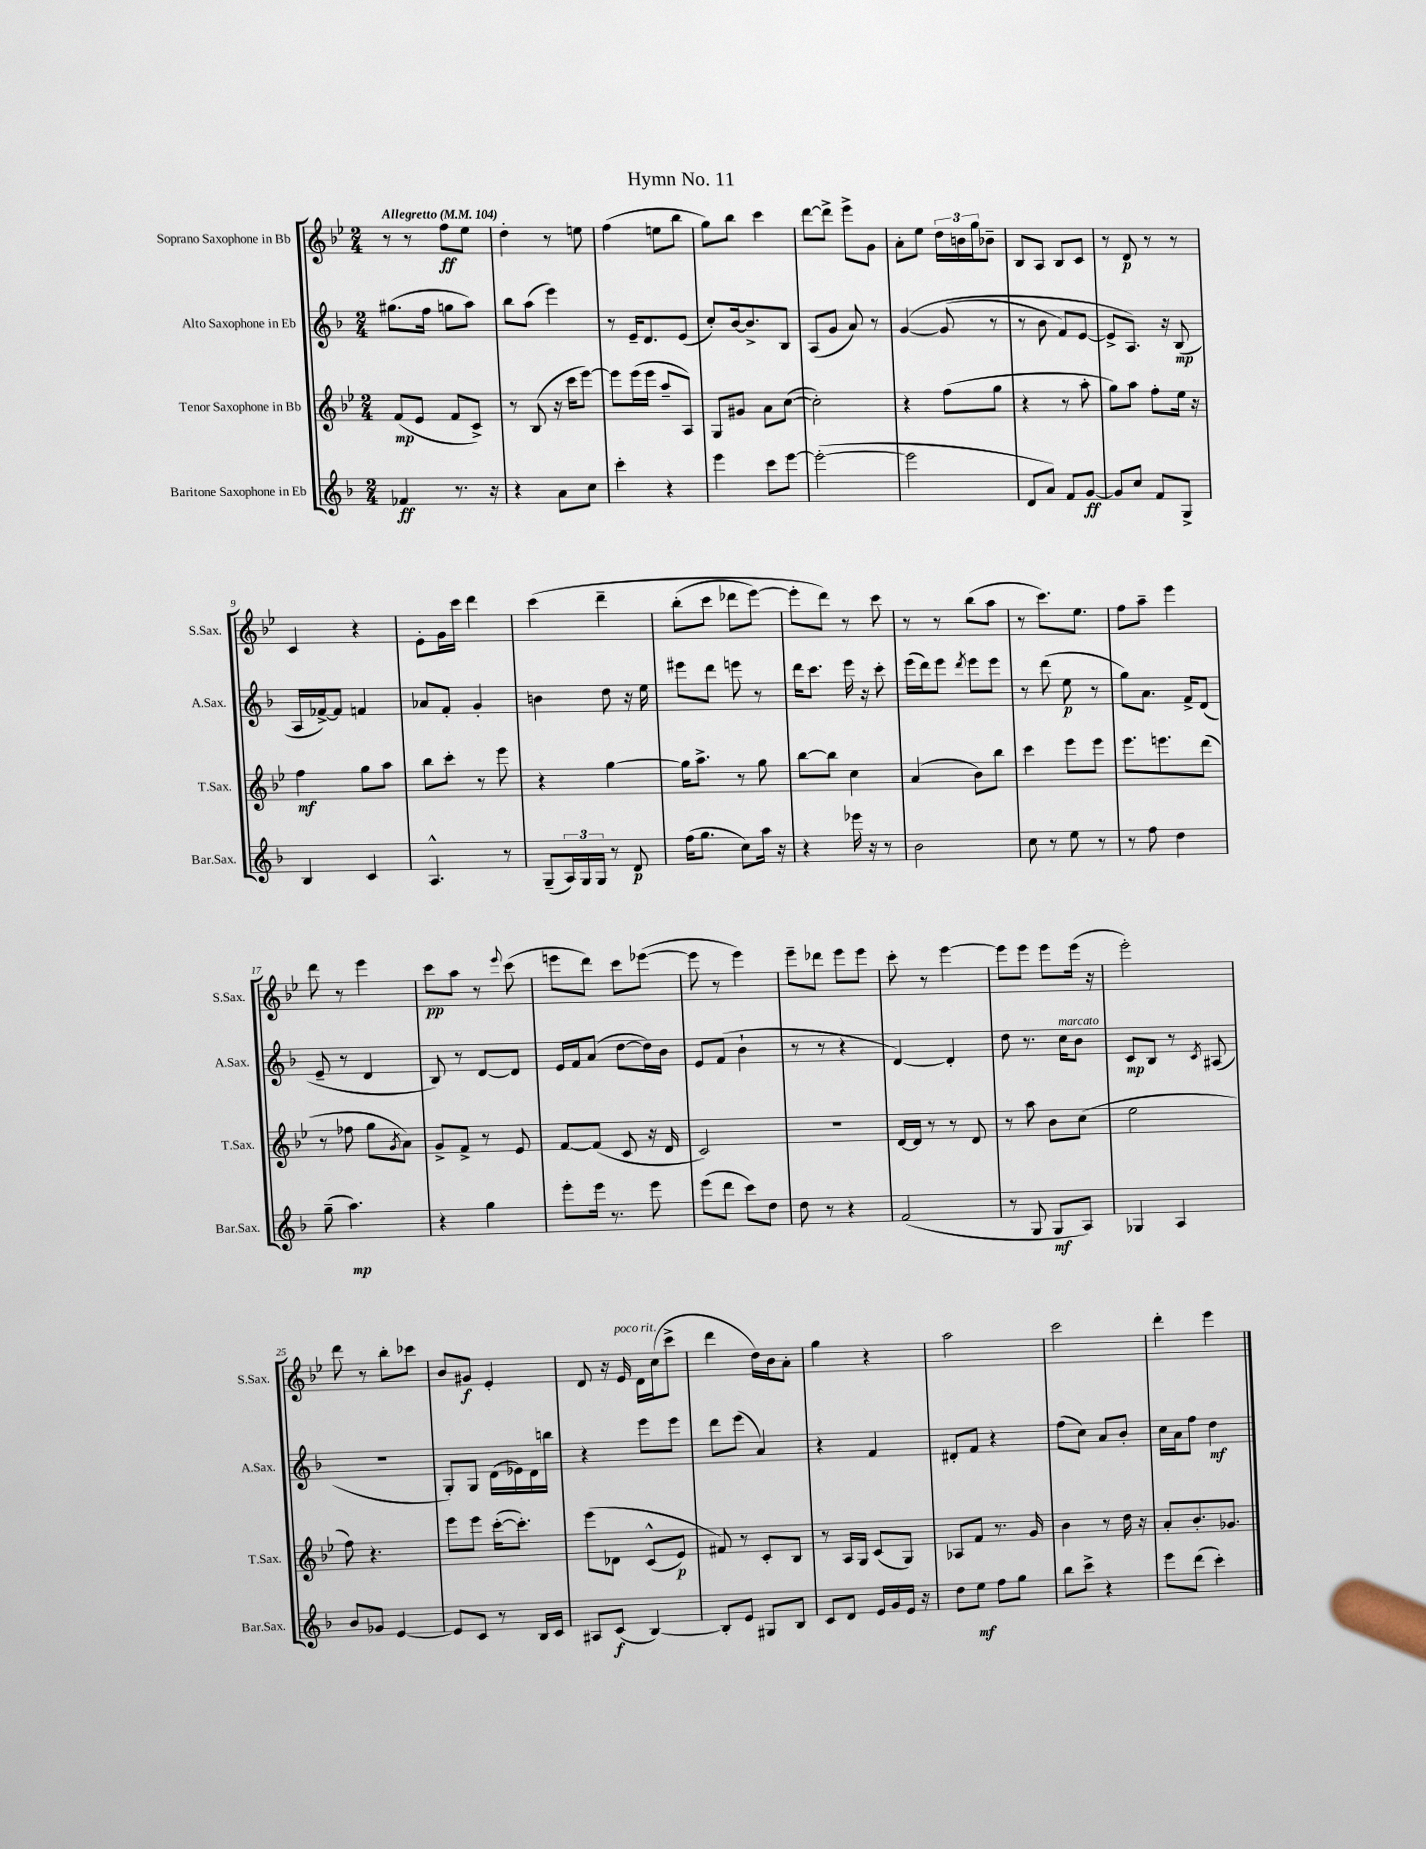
\header { title = "Hymn No. 11" }
<<
\new StaffGroup <<
\new Staff = "s0" \with { instrumentName = "Soprano Saxophone in Bb" shortInstrumentName = "S.Sax." } {
    \clef treble \key bes \major \numericTimeSignature \time 2/4 \tempo "Allegretto" 4 = 104
    r8 r8 f''8\ff ees''8 |
    d''4-. r8 e''8 |
    f''4( e''8 bes''8 |
    g''8) bes''8 c'''4 |
    d'''8~ d'''8-> ees'''8-> g'8 |
    a'8-. ees''8 \tuplet 3/2 { d''16 b'16 g''16 } bes'8-- |
    bes8 a8 bes8 c'8 |
    r8 d'8\p r8 r8 |
    c'4 r4 |
    ees'8-. g'16 c'''16 d'''4 |
    c'''4\( d'''4-- |
    bes''8-.( c'''8 des'''8 ees'''8~) |
    ees'''8-. d'''8\) r8 c'''8 |
    r8 r8 bes''8( a''8 |
    r8 c'''8.) ees''8. |
    f''8 a''8-- ees'''4 |
    d'''8 r8 ees'''4 |
    c'''8\pp a''8 r8 \appoggiatura { ees'''8 } c'''8( |
    e'''8 d'''8) c'''8 ees'''8~( |
    ees'''8 r8 ees'''4) |
    ees'''8-- des'''8 ees'''8 ees'''8 |
    c'''8-. r8 ees'''4~ |
    ees'''8 ees'''8 ees'''8 ees'''16( r16 |
    ees'''2-.) |
    d'''8 r8 bes''8-. ces'''8 |
    bes'8 gis'8\f ees'4-. |
    d'8 r16 ees'16^\markup { \italic "poco rit." } d'16 c''16( c'''8-> |
    d'''4 d''16) bes'16 a'8-. |
    g''4 r4 |
    a''2 |
    c'''2 |
    d'''4-. ees'''4 \bar "|." |
}
\new Staff = "s1" \with { instrumentName = "Alto Saxophone in Eb" shortInstrumentName = "A.Sax." } {
    \clef treble \key f \major \numericTimeSignature \time 2/4
    gis''8.( f''16 g''8 a''8) |
    bes''8 a''8( e'''4) |
    r8 e'16-- d'8. e'8( |
    c''8-.) bes'16~ bes'8.-> bes8 |
    a8( g'8 a'8) r8 |
    g'4~\( g'8( r8 |
    r8 bes'8 f'8) e'8~ |
    e'8-> a8.\) r16 bes8\mp( |
    a16 fes'16~->) fes'8 f'4 |
    aes'8 f'8-. g'4-. |
    b'4 d''8 r16 e''16 |
    eis'''8 d'''8 e'''8 r8 |
    d'''16 c'''8. e'''16 r16 c'''8-. |
    e'''16( d'''16) e'''8 \acciaccatura { d'''8 } e'''8 e'''8 |
    r8 d'''8( e''8\p r8 |
    g''8) a'8. f'16-> d'8( |
    e'8-- r8 d'4 |
    bes8) r8 d'8~ d'8 |
    e'16 f'16 a'8( d''8~ d''16) bes'16 |
    e'8 f'8( bes'4-! |
    r8 r8 r4 |
    d'4~) d'4-. |
    d''8 r8. c''16^\markup { \italic "marcato" } bes'8 |
    c'8\mp bes8 r8 \acciaccatura { c'8 } ais8( |
    r2 |
    g8-.) g8 d'16( ees'16) d'16 b''16 |
    r4 e'''8 e'''8 |
    d'''8 e'''8( a'4) |
    r4 f'4 |
    dis'8-. f'8 r4 |
    f''8( c''8) a'8 bes'8-. |
    c''16 a'16 f''8 d''4\mf \bar "|." |
}
\new Staff = "s2" \with { instrumentName = "Tenor Saxophone in Bb" shortInstrumentName = "T.Sax." } {
    \clef treble \key bes \major \numericTimeSignature \time 2/4
    f'8\mp( ees'8 f'8 c'8->) |
    r8 bes8( r16 c'''16 ees'''8~) |
    ees'''8 ees'''16( ees'''16 a''8-- a8) |
    g8 gis'8 a'8 c''8~( |
    c''2-.) |
    r4 f''8( g''8 |
    r4 r8 a''8-. |
    g''8) a''8 f''8-. ees''16 r16 |
    f''4\mf g''8 a''8 |
    bes''8 c'''8-. r8 ees'''8 |
    r4 g''4~ |
    g''16 a''8.-> r8 g''8 |
    bes''8~ bes''8 c''4 |
    a'4( bes'8) bes''8 |
    c'''4 ees'''8 ees'''8 |
    ees'''8. e'''8. d'''8( |
    r8 fes''8 g''8 \acciaccatura { g'8 } a'8) |
    g'8-> f'8-> r8 ees'8 |
    f'8~ f'8( c'8 r16 d'16 |
    c'2) |
    R2 |
    d'16~ d'16 r8 r8 d'8 |
    r8 a''8 bes'8 c''8( |
    ees''2 |
    f''8) r4. |
    ees'''8 ees'''8 c'''16~-.( c'''8.-.) |
    ees'''8\( des'8 c'8-^( ees'8\p) |
    fis'8\) r8 c'8-. bes8 |
    r8 a16 g16 c'8( g8) |
    aes8 f'8 r8. g'16 |
    bes'4 r8 d''16 r16 |
    a'8-. bes'8.-. ges'8. \bar "|." |
}
\new Staff = "s3" \with { instrumentName = "Baritone Saxophone in Eb" shortInstrumentName = "Bar.Sax." } {
    \clef treble \key f \major \numericTimeSignature \time 2/4
    fes'4\ff r8. r16 |
    r4 a'8 c''8 |
    c'''4-. r4 |
    e'''4 c'''8 e'''8~ |
    e'''2~-.( |
    e'''2 |
    d'8 a'8) f'8 g'8~\ff |
    g'8 c''8 f'8 g8-> |
    bes4 c'4 |
    a4.-^ r8 |
    g8--( \tuplet 3/2 { a16) g16 g16 } r8 d'8\p |
    f''16( g''8. c''8) a''16 r16 |
    r4 ees'''16 r16 r8 |
    bes'2 |
    c''8 r8 e''8 r8 |
    r8 f''8 d''4 |
    g''8--( a''4.\mp) |
    r4 g''4 |
    e'''8-. e'''16 r8. e'''8 |
    e'''8( d'''8 c'''8) d''8 |
    d''8 r8 r4 |
    f'2( |
    r8 g8 g8\mf a8) |
    ges4 a4 |
    bes'8 ges'8 e'4~ |
    e'8 c'8 r8 bes16 c'16 |
    ais8 c'8\f( bes4~) |
    bes8-. e'8 gis8 bes8 |
    c'8 d'8 e'16 g'16 e'16 r16 |
    d''8 e''8\mf f''8 g''8 |
    bes''8 c'''8-> r4 |
    e'''8 d'''8( c'''4-.) \bar "|." |
}
>>
>>
